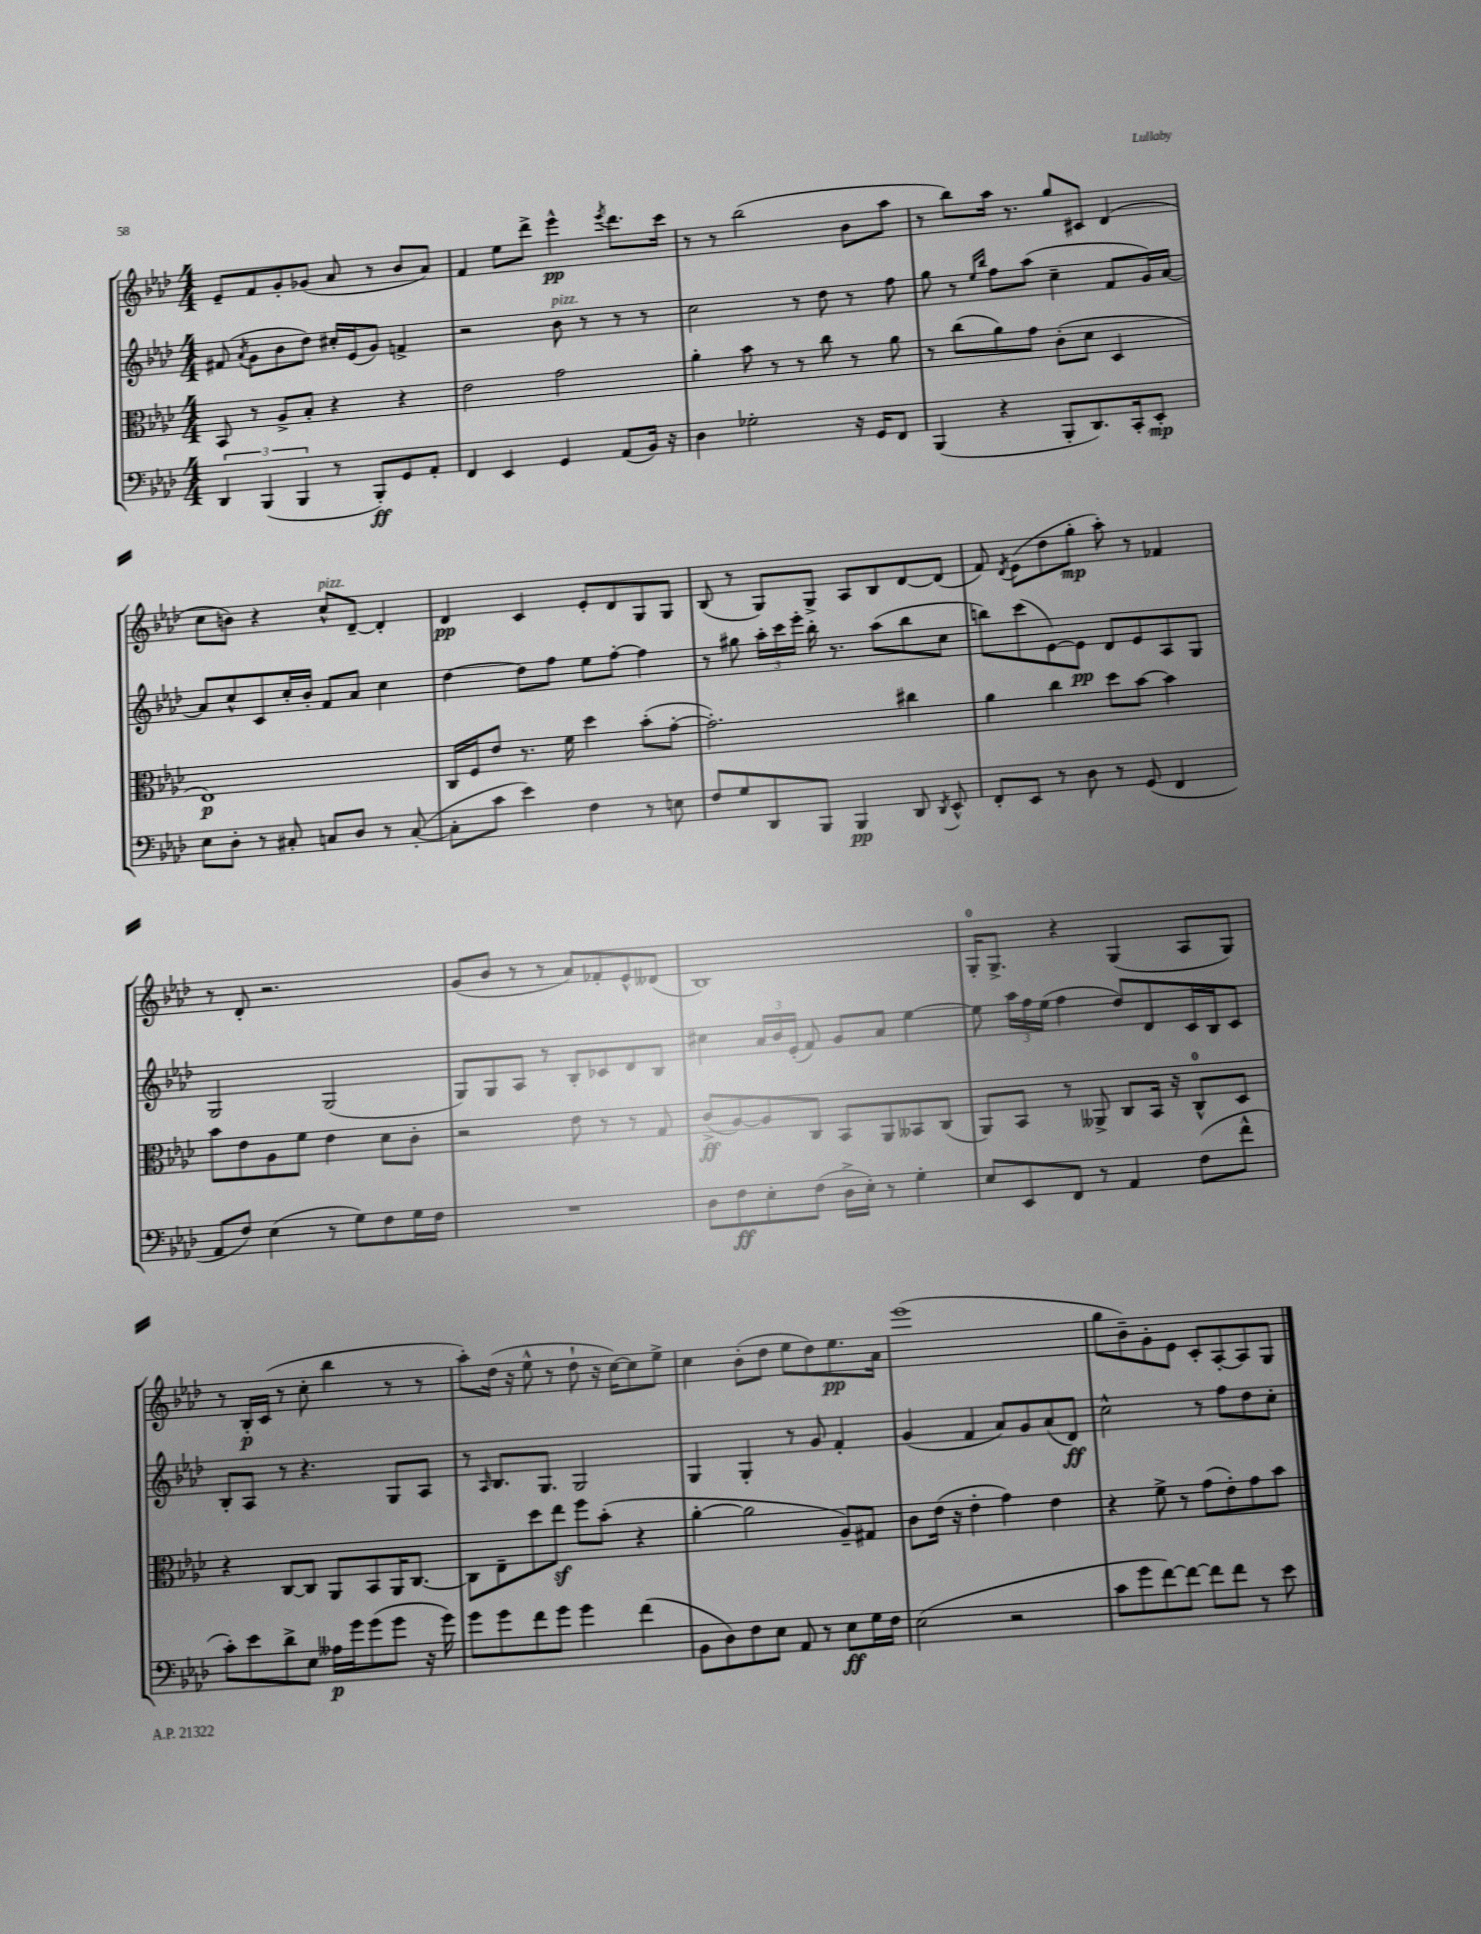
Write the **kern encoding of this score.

**kern	**kern	**kern	**kern
*staff4	*staff3	*staff2	*staff1
*clefF4	*clefC3	*clefG2	*clefG2
*k[b-e-a-d-]	*k[b-e-a-d-]	*k[b-e-a-d-]	*k[b-e-a-d-]
*M4/4	*M4/4	*M4/4	*M4/4
6DD-	8BB-	(8f#	8e-~
.	.	8qa-	.
.	8r	8g	8f
(6BBB-	.	.	.
.	8A-^	8b-	8g'
6BBB-	.	.	.
.	8B-'	8dd-)	(8g-
8r	4r	16cc#'	8a-
.	.	(16e-	.
8BBB-')	.	8g)	8r
8GG	4r	4f^	8b-
8AA-'	.	.	8a-)
=	=	=	=
4FF	2e-	2r	4f
4EE-	.	.	8ee-
.	.	.	8ddd-^
4GG	2g	8b-	4eee-^^
.	.	8r	.
.	.	.	8qeee-
(8AA-	.	8r	8.ddd-
16BB-)	.	8r	.
16r	.	.	16ccc
=	=	=	=
4D-	4a-'	2cc	8r
.	.	.	8r
2G-'	8b-	.	(2bb-
.	8r	.	.
.	8r	8r	.
.	8cc	8dd-	.
16r	8r	8r	8b-
16GG	.	.	.
8FF	8a-	8ff	8aa-
=	=	=	=
(4BBB-	8r	8gg	8r
.	(8cc	8r	8bb-)
.	.	16qqee-	.
.	.	16qqbb-	.
4r	8a-)	8ff	16aa-
.	.	.	8.r
.	8g	(8aa-	.
8BBB-'	(8c'	4cc~	8gg
8.DD-)	8d-	.	8c#
.	4D-	8f	(4d-
16CC'	.	.	.
8EE-'	.	16g)	.
.	.	[16a-	.
=	=	=	=
8E-	1E-)	8a-]	8cc
8D-'	.	8cc^^	8b)
8r	.	8c	4r
8C#'	.	16cc'	.
.	.	16b-'	.
8C	.	8f	8cc^^
8D-	.	8a-	[8d-~
8r	.	4cc	4d-']
([8C'	.	.	.
=	=	=	=
8C']	16C	[4dd-	4d-
.	16F	.	.
8c	8e-	.	.
4e-)	8.r	8dd-]	4c
.	.	8ff	.
.	16f	.	.
4F	4dd-	8ee-	8e-'
.	.	[8ff'	8d-
8r	(8b-'	4ff]	8G
8E	[8g'	.	8G
=	=	=	=
8F	2.g'])	8r	(8B-
8G	.	8gg#	8r
8DD-	.	24aa-'	8G)
.	.	24ccc	.
.	.	24eee-'	.
8BBB-	.	16bb-'	8G^
.	.	8.r	.
4BBB-	.	.	8A-
.	.	(8aa-	8B-
8DD-	4cc#	8bb-	[8d-
8qDD-	.	.	.
8EE-^^	.	8cc	(8d-]
=	=	=	=
8FF'	4a-	8bb)	8f)
.	.	.	8qd-
8EE-	.	(8ccc	(8e-
8r	4cc	[8e-)	8dd-
8D-	.	8e-]	8gg'
8r	8dd-	8d-	8aa-')
(8GG	[8b-	8e-	8r
4FF	4b-]	8A-	4f-
.	.	8G	.
=	=	=	=
8AA-	8b-	2G	8r
8F)	8e-	.	8d-'
(4E-	8A-	.	2.r
.	8f	.	.
8r	4e-	(2G	.
8G)	.	.	.
8F	8d-	.	.
16G	8c'	.	.
16F	.	.	.
=	=	=	=
1r	2r	8G)	(8g
.	.	8G	8b-
.	.	8A-	8r
.	.	8r	8r
.	8e-	8B-'	8a-)
.	8r	8c-	8f-'
.	8r	8d-	8e-^^
.	8G	8B-	(8d--
=	=	=	=
8D-	(8c^	4cc#	1B-)
8F	[8A-)	.	.
8E-'	8A-]	24a-	.
.	.	24b-	.
.	.	(24e-'	.
(8F	8C	8f)	.
16D-^	8BB-	8g	.
16E-')	.	.	.
8r	8AA-	8a-	.
4G'	8BB--	[4ee-	.
.	(8C	.	.
=	=	=	=
8E-	8AA-)	8ee-]	16G'
.	.	.	8.G^
8EE-	8BB-	24aa-	.
.	.	24ff	.
.	.	(24ee-	.
8FF	8r	4ff	4r
8r	8AA--^	.	.
4AA-	8C	8dd-)	(4G
.	16BB-	8d-	.
.	16r	.	.
(8F	8C^^	16c	8A-
.	.	16B-	.
8f^^	8D-	8c	8G)
=	=	=	=
8c')	4r	8B-'	8r
8e-	.	8A-	16B-'
.	.	.	(16c
8d-^	[8C	8r	8r
8E-	8C]	4.r	8cc'
16A--	8AA-	.	4bb-
16g	.	.	.
(8g	8BB-	.	.
8g	16AA-	8G	8r
.	[8.C	.	.
16r	.	8A-	8r
16g)	.	.	.
=	=	=	=
8g	8C]	8r	8aa-')
.	.	16qqA-	.
8g	8E-~	8.B-	(16dd-
.	.	.	16r
8f	8dd-	.	8ee-^^
.	.	8.G	.
8g	8ee-	.	8r
4g	8ff	2G	8dd-`
.	(8b-'	.	16r
.	.	.	[16cc)
(4f	4r	.	8cc]
.	.	.	8ee-^
=	=	=	=
8BB-	[4a-'	4G	4cc
8D-)	.	.	.
8F	2a-]	4G'	(8b-'
8E-	.	.	8dd-
8AA-	.	8r	8ee-
8r	.	8g	8dd-)
8E-	8A-~)	4f'	8.ee-
16G	8G#	.	.
16F	.	.	16a-
=	=	=	=
(2E-	8c	(4g	(1eee-
.	(16e-	.	.
.	16r	.	.
.	4e-'	4f	.
2r	4g)	8a-)	.
.	.	8g	.
.	4e-	(8a-	.
.	.	8d-)	.
=	=	=	=
8c	4r	2cc^^	8gg
8g	.	.	8b-~)
[8f)	8f^	.	8g'
8f_	8r	.	8e-
8f]	(8g	8r	8c'
8f	8e-')	8ff	[8A-'
8r	8g	8dd-	8A-]
8e-	8b-	8cc'	8G
==	==	==	==
*-	*-	*-	*-
